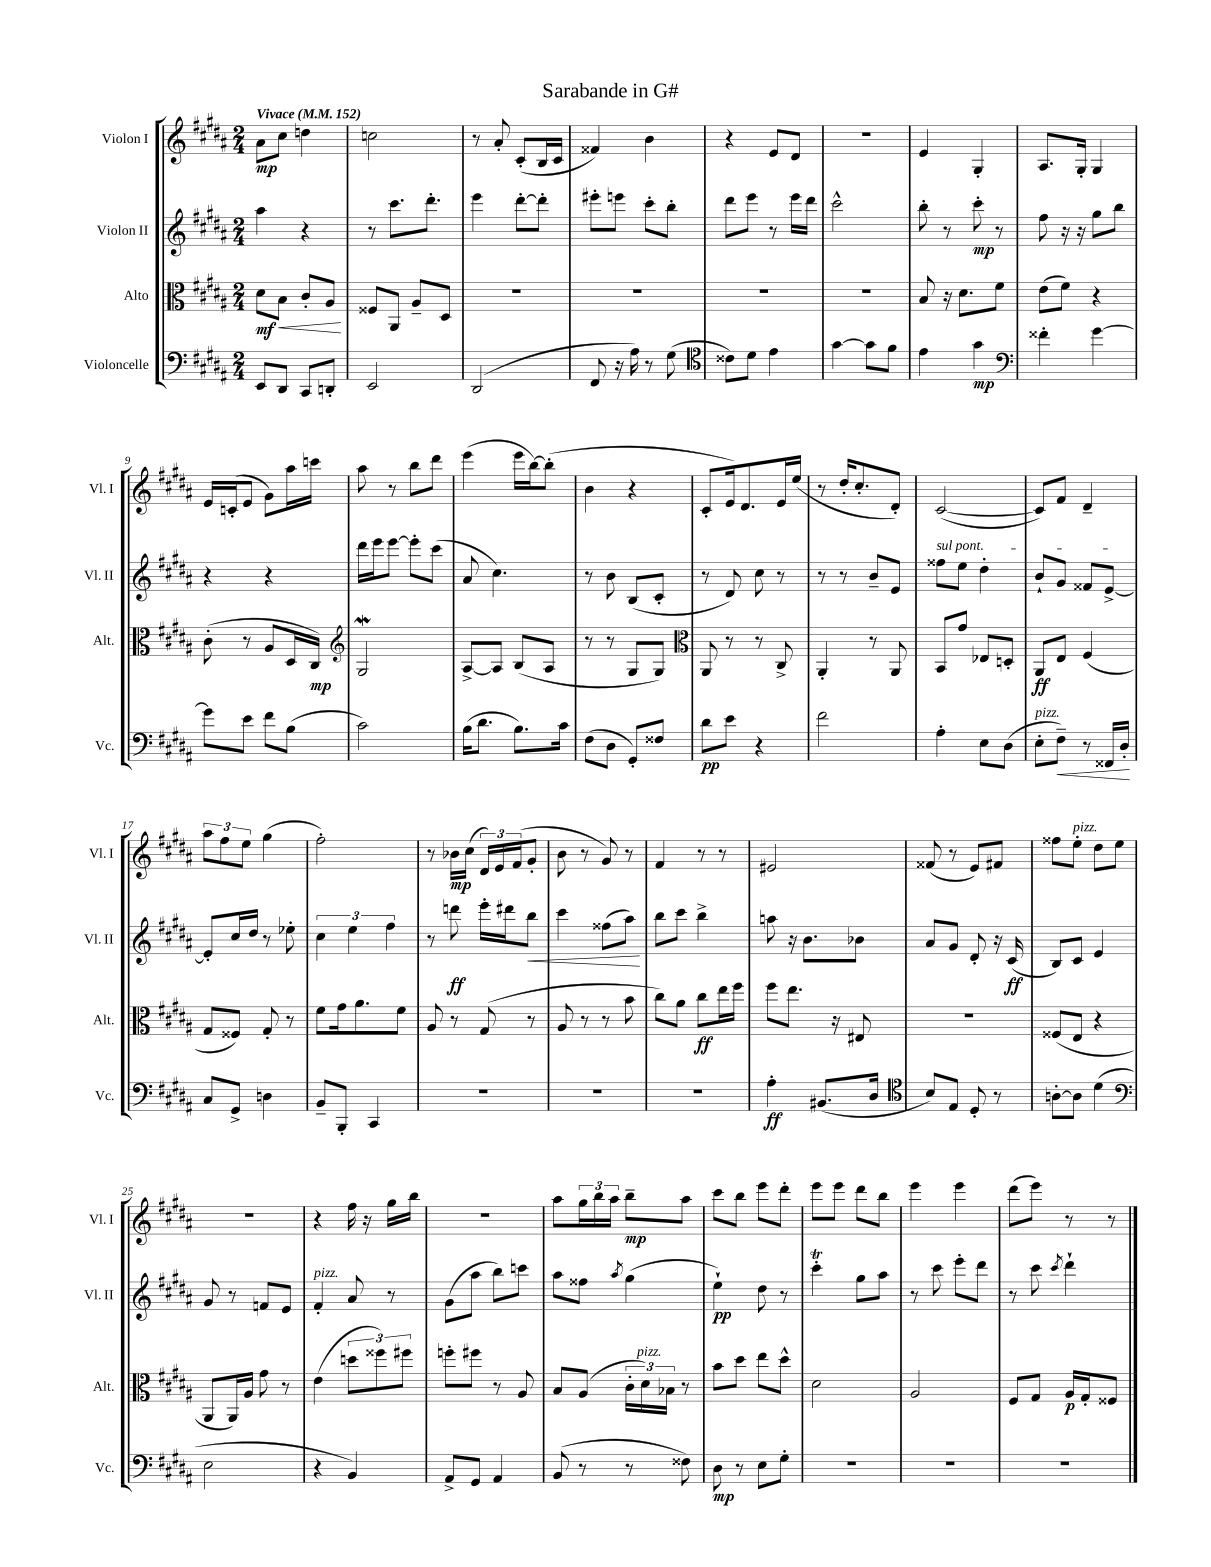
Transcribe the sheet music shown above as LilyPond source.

\header { title = "Sarabande in G#" }
<<
\new StaffGroup <<
\new Staff = "s0" \with { instrumentName = "Violon I" shortInstrumentName = "Vl. I" } {
    \clef treble \key b \major \numericTimeSignature \time 2/4 \tempo "Vivace" 4 = 152
    ais'8\mp cis''8 d''4 |
    c''2 |
    r8 ais'8-. cis'8-.( b16 cis'16 |
    fisis'4) b'4 |
    r4 e'8 dis'8 |
    r2 |
    e'4 gis4-. |
    ais8. gis16-. gis4 |
    e'16 c'16-.( e'8 gis'8) ais''16 c'''16 |
    ais''8 r8 b''8 dis'''8 |
    e'''4( e'''16 b''16~) b''8-.( |
    b'4 r4 |
    cis'8-. e'16) dis'8. e'16 e''16( |
    r8 dis''16-. cis''8.-. dis'8-.) |
    cis'2~( |
    cis'8) fis'8 dis'4-- |
    \tuplet 3/2 { ais''8 fis''8 e''8 } gis''4( |
    fis''2-.) |
    r8 bes'16\mp cis''16( \tuplet 3/2 { dis'16) e'16 fis'16( } gis'8-. |
    b'8 r8 gis'8) r8 |
    fis'4 r8 r8 |
    eis'2 |
    fisis'8( r8 e'8) fis'8 |
    fisis''8 e''8-.^\markup { \italic "pizz." } dis''8 e''8 |
    r2 |
    r4 fis''16 r16 gis''16 b''16 |
    R2 |
    ais''8 \tuplet 3/2 { gis''16 b''16 ais''16 } b''8--\mp ais''8 |
    cis'''8 b''8 e'''8 dis'''8-. |
    e'''8 e'''8 dis'''8 b''8 |
    e'''4 e'''4 |
    dis'''8( e'''8) r8 r8 \bar "|." |
}
\new Staff = "s1" \with { instrumentName = "Violon II" shortInstrumentName = "Vl. II" } {
    \clef treble \key b \major \numericTimeSignature \time 2/4
    ais''4 r4 |
    r8 cis'''8. dis'''8.-. |
    e'''4 dis'''8~-. dis'''8-. |
    eis'''8-. e'''8 cis'''8-. b''8-. |
    dis'''8 e'''8 r8 e'''16 dis'''16 |
    cis'''2-^ |
    b''8-. r8 cis'''8-.\mp r8 |
    fis''8 r16 r16 gis''8 b''8 |
    r4 r4 |
    dis'''16 e'''16 e'''8~ e'''8-. cis'''8( |
    ais'8 cis''4.) |
    r8 b'8 b8( cis'8-. |
    r8 dis'8) cis''8 r8 |
    r8 r8 b'8-- e'8 |
    \once \override TextSpanner.bound-details.left.text = \markup { \italic "sul pont." } fisis''8\startTextSpan e''8 dis''4-. |
    b'8-! gis'8 fisis'8 e'8~->\stopTextSpan |
    e'8-. cis''16 dis''16 r8 ees''8-. |
    \tuplet 3/2 { cis''4 e''4 fis''4 } |
    r8 d'''8\ff e'''16-. dis'''16 b''8\< |
    cis'''4 fisis''8( ais''8\!) |
    b''8 cis'''8 b''4-> |
    a''8 r16 b'8. bes'8 |
    ais'8 gis'8 dis'8-. r16 cis'16\ff( |
    b8) cis'8 e'4 |
    gis'8 r8 f'8 e'8 |
    fis'4-.^\markup { \italic "pizz." } ais'8 r8 |
    gis'8( ais''8 b''8) c'''8 |
    ais''8 fisis''8 \acciaccatura { ais''8 } gis''4( |
    e''4-!\pp) dis''8 r8 |
    cis'''4-.\trill gis''8 ais''8 |
    r8 cis'''8 e'''8-. dis'''8 |
    r8 cis'''8 \acciaccatura { cis'''8 } dis'''4-! \bar "|." |
}
\new Staff = "s2" \with { instrumentName = "Alto" shortInstrumentName = "Alt." } {
    \clef alto \key b \major \numericTimeSignature \time 2/4
    dis'8\mf b8\< cis'8-. ais8\! |
    fisis8 ais,8 ais8-- dis8 |
    R2 |
    R2 |
    R2 |
    R2 |
    b8 r16 dis'8. fis'8 |
    e'8( fis'8) r4 |
    cis'8-.( r8 ais8 dis16 cis16\mp) |
    \clef treble gis2\mordent |
    ais8~-> ais8 b8( ais8 |
    r8 r8 gis8 gis8) |
    \clef alto ais,8 r8 r8 cis8-> |
    ais,4-. r8 ais,8 |
    b,8 gis'8 ees8 d8-. |
    ais,8\ff e8 fis4( |
    gis8 fisis8) gis8-. r8 |
    fis'8 gis'16 ais'8. fis'8 |
    ais8 r8 gis8( r8 |
    ais8 r8 r8 b'8 |
    cis''8) ais'8 cis''8\ff e''16 fis''16 |
    fis''8 e''8. r16 eis8 |
    R2 |
    fisis8( e8 r4 |
    ais,8 ais,16) ais16 gis'8 r8 |
    e'4( \tuplet 3/2 { d''8 fisis''8) fis''8 } |
    f''8-. fis''8 r8 ais8 |
    b8 ais8( \tuplet 3/2 { cis'16-. dis'16^\markup { \italic "pizz." }) bes16 } r8 |
    b'8 dis''8 e''8 dis''8-^ |
    dis'2 |
    ais2 |
    fis8 gis8 ais16\p gis16-. fisis8 \bar "|." |
}
\new Staff = "s3" \with { instrumentName = "Violoncelle" shortInstrumentName = "Vc." } {
    \clef bass \key b \major \numericTimeSignature \time 2/4
    e,8 dis,8 cis,8 d,8-. |
    e,2 |
    dis,2( |
    fis,8 r16 ais16) r8 gis8( |
    \clef tenor cisis'8) dis'8 e'4 |
    gis'4~ gis'8 fis'8 |
    e'4 gis'4\mp |
    \clef bass fisis'4-. gis'4~ |
    gis'8 e'8 fis'8 b8( |
    cis'2) |
    b16( dis'8. b8.) cis'16 |
    fis8( dis8 gis,8-.) fisis8 |
    dis'8\pp e'8 r4 |
    fis'2 |
    ais4-. e8 dis8( |
    e8-.^\markup { \italic "pizz." } fis8--\<) r8 fisis,16 dis16-.\! |
    cis8 gis,8-> d4 |
    b,8-- b,,8-. cis,4 |
    R2 |
    R2 |
    R2 |
    ais4-.\ff bis,8.( dis16 |
    \clef tenor b8) e8 dis8-. r8 |
    a8~-. a8 dis'4( |
    \clef bass e2 |
    r4 b,4) |
    ais,8-> gis,8 ais,4 |
    b,8( r8 r8 fisis8) |
    dis8\mp r8 e8 gis8-. |
    r2 |
    R2 |
    R2 \bar "|." |
}
>>
>>
